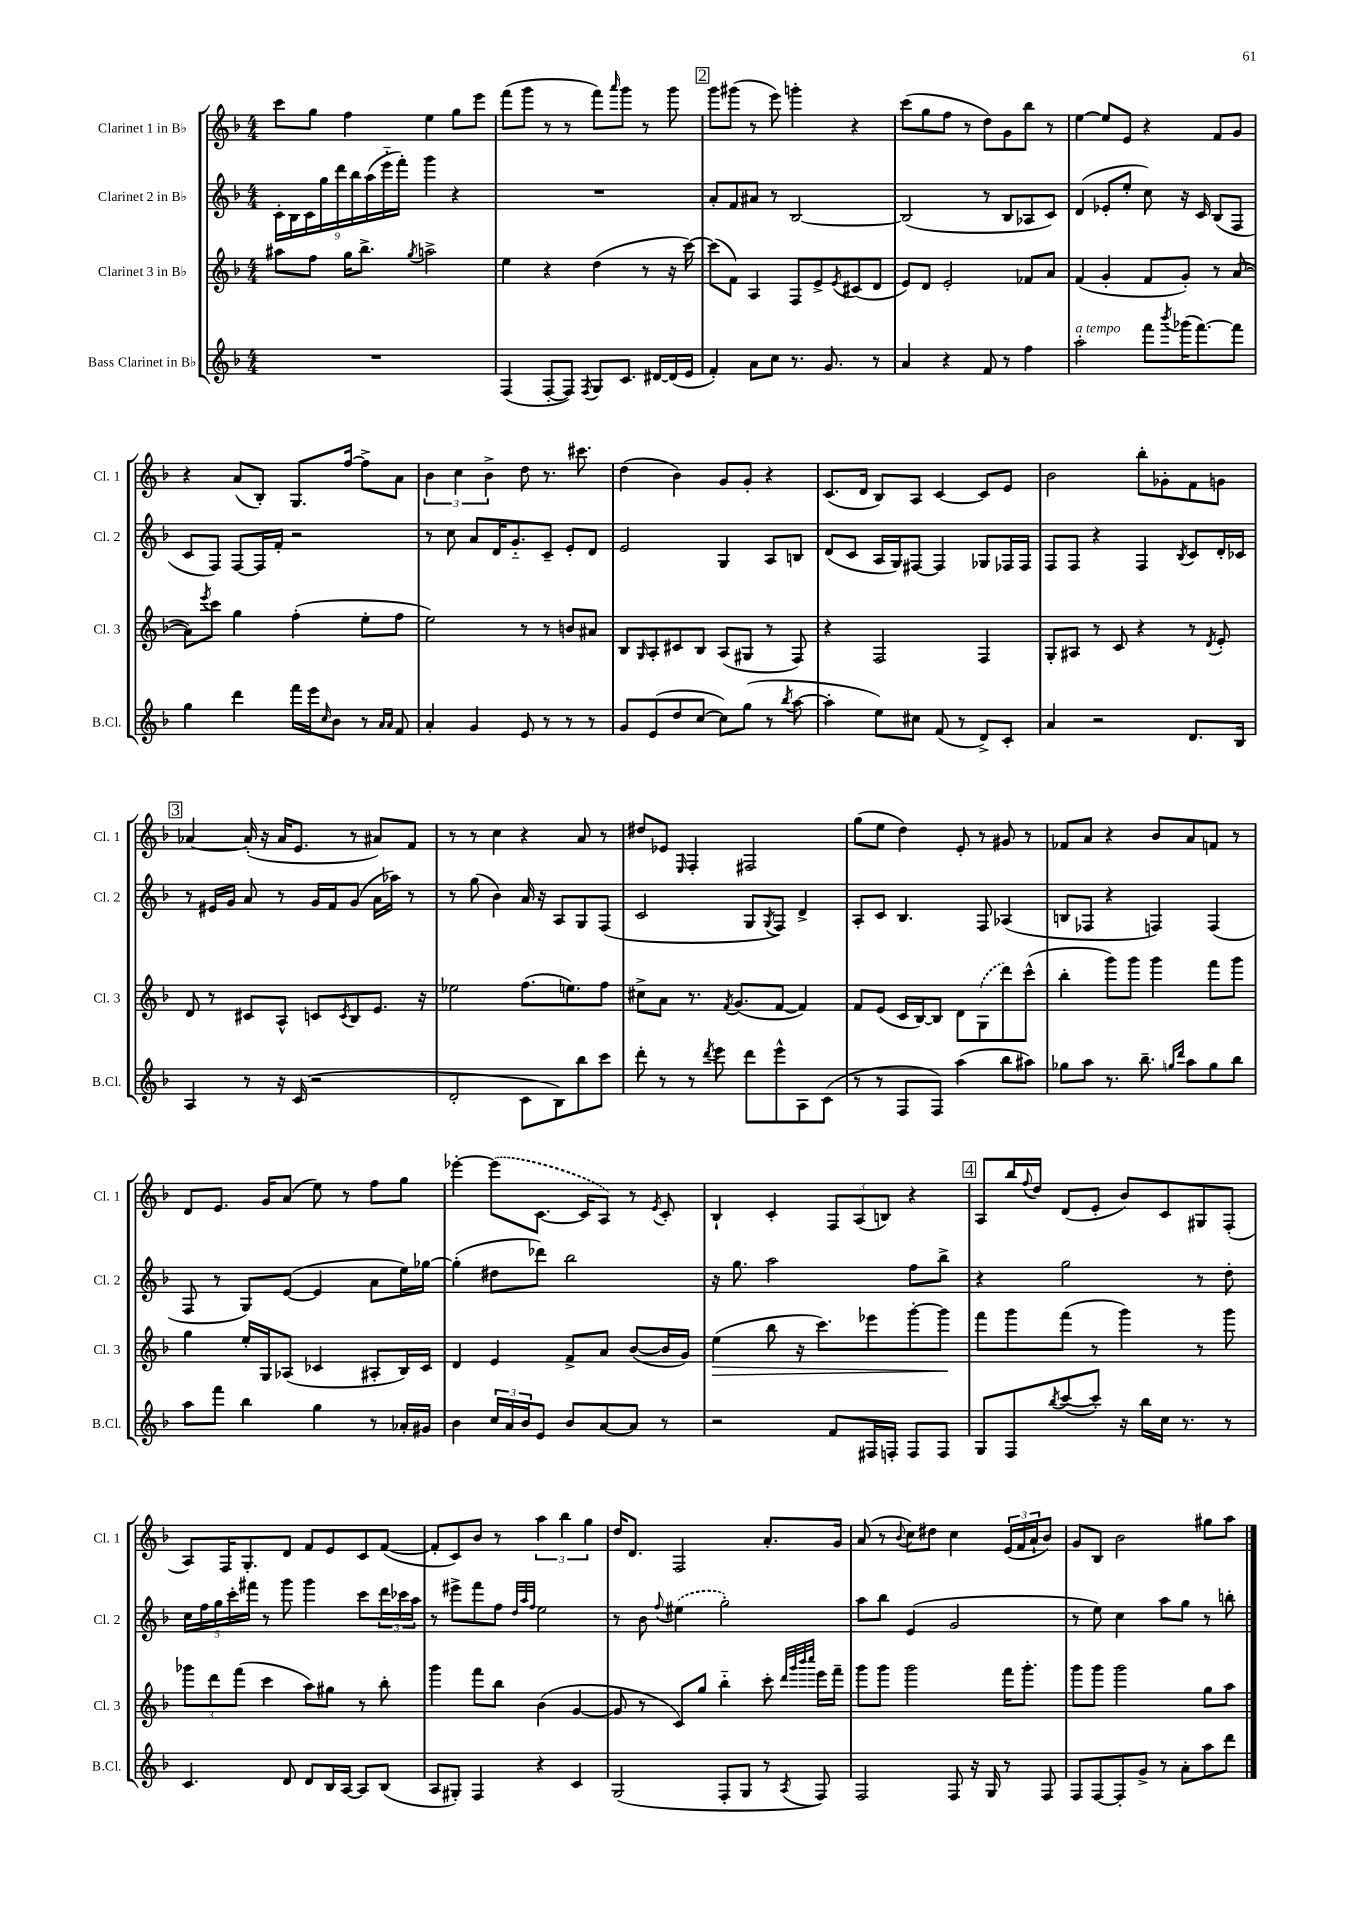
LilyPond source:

<<
\new StaffGroup <<
\new Staff = "s0" \with { instrumentName = "Clarinet 1 in Bb" shortInstrumentName = "Cl. 1" } {
    \clef treble \key f \major \numericTimeSignature \time 4/4
    c'''8 g''8 f''4 e''4 g''8 e'''8 |
    f'''8( g'''8 r8 r8 f'''8) \grace { a'''16 } g'''8 r8 g'''8 |
    \mark \markup { \box "2" } g'''8 gis'''8( r8 e'''8) g'''4-. r4 |
    c'''8( g''8 f''8 r8 d''8) g'8 bes''8 r8 |
    e''4~ e''8 e'8 r4 f'8 g'8 |
    r4 a'8( bes8-.) g8. f''16~ f''8-> a'8 |
    \tuplet 3/2 { bes'4 c''4 bes'4-> } d''8 r8. cis'''8. |
    d''4( bes'4) g'8 g'8-. r4 |
    c'8.( d'16 bes8) a8 c'4~ c'8 e'8 |
    bes'2 bes''8-. ges'8-. f'8 g'8 |
    \mark \markup { \box "3" } aes'4~ aes'16-.( r16 aes'16 e'8. r8 ais'8) f'8 |
    r8 r8 c''4 r4 a'8 r8 |
    dis''8 ees'8 \grace { e16 } f4-. fis2 |
    g''8( e''8 d''4) e'8-. r8 gis'8 r8 |
    fes'8 a'8 r4 bes'8 a'8 f'8 r8 |
    d'8 e'8. g'16 a'8( e''8) r8 f''8 g''8 |
    ees'''4~-. \once \slurDashed ees'''8( c'8.~ c'16 a8) r8 \acciaccatura { e'8 } c'8-. |
    bes4-! c'4-. \tuplet 3/2 { f8 a8( b8) } r4 |
    \mark \markup { \box "4" } a8 bes''16 \appoggiatura { f''8 } d''16 d'8( e'8-. bes'8) c'8 gis8 f8-.( |
    a8) f16 g8.-. d'8 f'8 e'8 c'8 f'8~( |
    f'8-. c'8) bes'8 r8 \tuplet 3/2 { a''4 bes''4 g''4 } |
    d''16 d'8. f2 a'8.-. g'16 |
    a'8( r8 \appoggiatura { bes'8 } c''8) dis''8 c''4 \tuplet 3/2 { e'16( f'16 a'16-! } bes'8) |
    g'8 bes8 bes'2 gis''8 a''8 \bar "|." |
}
\new Staff = "s1" \with { instrumentName = "Clarinet 2 in Bb" shortInstrumentName = "Cl. 2" } {
    \clef treble \key f \major \numericTimeSignature \time 4/4
    \tuplet 9/8 { c'16-. bes16 c'16 g''16 d'''16 bes''16 a''16( e'''16-_ f'''16-.) } g'''4 r4 |
    R1 |
    \mark \markup { \box "2" } a'8-. f'8 ais'8 r8 bes2~ |
    bes2( r8 bes8 aes8 c'8) |
    d'4( ees'8-. e''8-. c''8) r16 c'16 bes8( f8 |
    c'8 f8) f8~ f16 f'16-. r2 |
    r8 c''8 a'8 d'16 g'8.-_ c'8-- e'8-. d'8 |
    e'2 g4 a8 b8 |
    d'8( c'8 a16 g16) fis8~ fis4 ges8 fes16 fes16 |
    f8 f8 r4 f4 \acciaccatura { bes8 } c'8 d'16-. ces'16 |
    \mark \markup { \box "3" } r8 eis'16 g'16 a'8 r8 g'16 f'16 g'8( a'16 aes''16) r8 |
    r8 g''8( bes'4) a'16 r16 a8 g8 f8( |
    c'2 g8 \acciaccatura { g8 } f8) d'4-> |
    a8-. c'8 bes4. f8 aes4( |
    b8 fes8 r4 f4) f4( |
    f8 r8 g8) e'8~( e'4 a'8 e''16) ges''16~ |
    ges''4-.( dis''8 des'''8) bes''2 |
    r16 g''8. a''2 f''8 bes''8-> |
    \mark \markup { \box "4" } r4 g''2 r8 d''8-. |
    \tuplet 5/4 { c''16 f''16 g''16 c'''16-. fis'''16 } r8 g'''8 g'''4 c'''8 \tuplet 3/2 { d'''16 ces'''16 a''16 } |
    r8 eis'''8-> f'''8 f''8 \grace { d''32 a''32 f''32 } e''2 |
    r8 bes'8 \appoggiatura { f''8 } \once \slurDashed eis''4( g''2-.) |
    a''8 bes''8 e'4( g'2 |
    r8 e''8) c''4 a''8 g''8 r8 b''8-. \bar "|." |
}
\new Staff = "s2" \with { instrumentName = "Clarinet 3 in Bb" shortInstrumentName = "Cl. 3" } {
    \clef treble \key f \major \numericTimeSignature \time 4/4
    ais''8 f''8 g''16 bes''8.-> \acciaccatura { g''8 } a''2-> |
    e''4 r4 d''4( r8 r16 c'''16~) |
    \mark \markup { \box "2" } c'''8( f'8) a4 f8 e'8-> \acciaccatura { e'8 } cis'8( d'8 |
    e'8) d'8 e'2-. fes'8 a'8 |
    f'4( g'4-. f'8 g'8-.) r8 a'8~( |
    a'8) \acciaccatura { e'''8 } c'''8 g''4 f''4-.( e''8-. f''8 |
    e''2) r8 r8 b'8 ais'8 |
    bes8 \grace { g16 } a8-. cis'8 bes8 a8( gis8 r8 f8) |
    r4 f2 f4 |
    g8-. ais8 r8 c'8 r4 r8 \acciaccatura { d'8 } e'8-. |
    \mark \markup { \box "3" } d'8 r8 cis'8 a8-^ c'8 \acciaccatura { c'8 } bes8 e'8. r16 |
    ees''2 f''8.( e''8.) f''8 |
    cis''8-> a'8 r8. \acciaccatura { f'8 } g'8.( f'8~ f'4) |
    f'8 e'8( c'16 bes16~) bes8 d'8 \once \slurDashed g8( d'''8) c'''8-^( |
    bes''4-. g'''8) g'''8 g'''4 f'''8 g'''8 |
    g''4 e''16-. g16 aes8( ces'4 ais8-. bes16) ces'16 |
    d'4 e'4 f'8-> a'8 bes'8~( bes'16 g'16) |
    e''4\>( bes''8 r16 c'''8.) ees'''8 g'''8~-. g'''8\! |
    \mark \markup { \box "4" } f'''8 g'''8 f'''8( r8 g'''4) r8 g'''8 |
    \tuplet 3/2 { ges'''8 d'''8 f'''8( } c'''4 a''8) gis''8 r8 bes''8-. |
    g'''4 f'''8 bes''8 bes'4( g'4~ |
    g'8 r8 c'8) g''8 bes''4-_ c'''8-. \grace { d'''32 g'''32 bes'''32 c''''32 } e'''16 f'''16-- |
    g'''8 g'''8 g'''2 f'''16 g'''8.-. |
    g'''8 g'''8 g'''2 g''8 a''8 \bar "|." |
}
\new Staff = "s3" \with { instrumentName = "Bass Clarinet in Bb" shortInstrumentName = "B.Cl." } {
    \clef treble \key f \major \numericTimeSignature \time 4/4
    R1 |
    f4( f8~-. f8) \acciaccatura { f8 } g8 c'8. dis'16~ dis'16( e'16 |
    \mark \markup { \box "2" } f'4-.) a'8 c''8 r8. g'8. r8 |
    a'4 r4 f'8 r8 f''4 |
    a''2-.^\markup { \italic "a tempo" } f'''8 \acciaccatura { bes'''8 } ges'''16( f'''8.~) f'''8 |
    g''4 d'''4 f'''16 e'''16 \grace { c''16 } bes'8 r8 \grace { a'16 a'16 } f'8 |
    a'4-. g'4 e'8 r8 r8 r8 |
    g'8 e'8( d''8 c''8~ c''8) g''8( r8 \acciaccatura { bes''8 } a''8~ |
    a''4-. e''8) cis''8 f'8( r8 d'8->) c'8-. |
    a'4 r2 d'8. bes16 |
    \mark \markup { \box "3" } a4 r8 r16 c'16( r2 |
    d'2-. c'8 bes8) bes''8 c'''8 |
    d'''8-. r8 r8 \acciaccatura { d'''8 } e'''8 d'''8 e'''8-^ a8 c'8( |
    r8 r8 f8 f8) a''4( bes''8 ais''8) |
    ges''8 a''8 r8. bes''8.-- \grace { g''16 d'''16 } a''8 g''8 bes''8 |
    a''8 f'''8 bes''4 g''4 r8 aes'16-. gis'16 |
    bes'4 \tuplet 3/2 { c''16 a'16 bes'16 } e'8 bes'8 a'8~ a'8 r8 |
    r2 f'8 fis16 f16-. f8 f8 |
    \mark \markup { \box "4" } g8 f8 \acciaccatura { bes''8 } c'''8~( c'''8-.) r16 bes''16 c''16 r8. r8 |
    c'4. d'8 d'8 bes16 a16~ a8 bes8( |
    a8 gis8-.) f4 r4 c'4 |
    g2( f8-. g8 r8 \acciaccatura { a8 } f8) |
    f2 f8 r16 g16 r8 f8 |
    f8 f8~ f8-. g'8-> r8 a'8-. a''8 d'''8 \bar "|." |
}
>>
>>
\layout { \context { \Score \remove "Bar_number_engraver" } }
